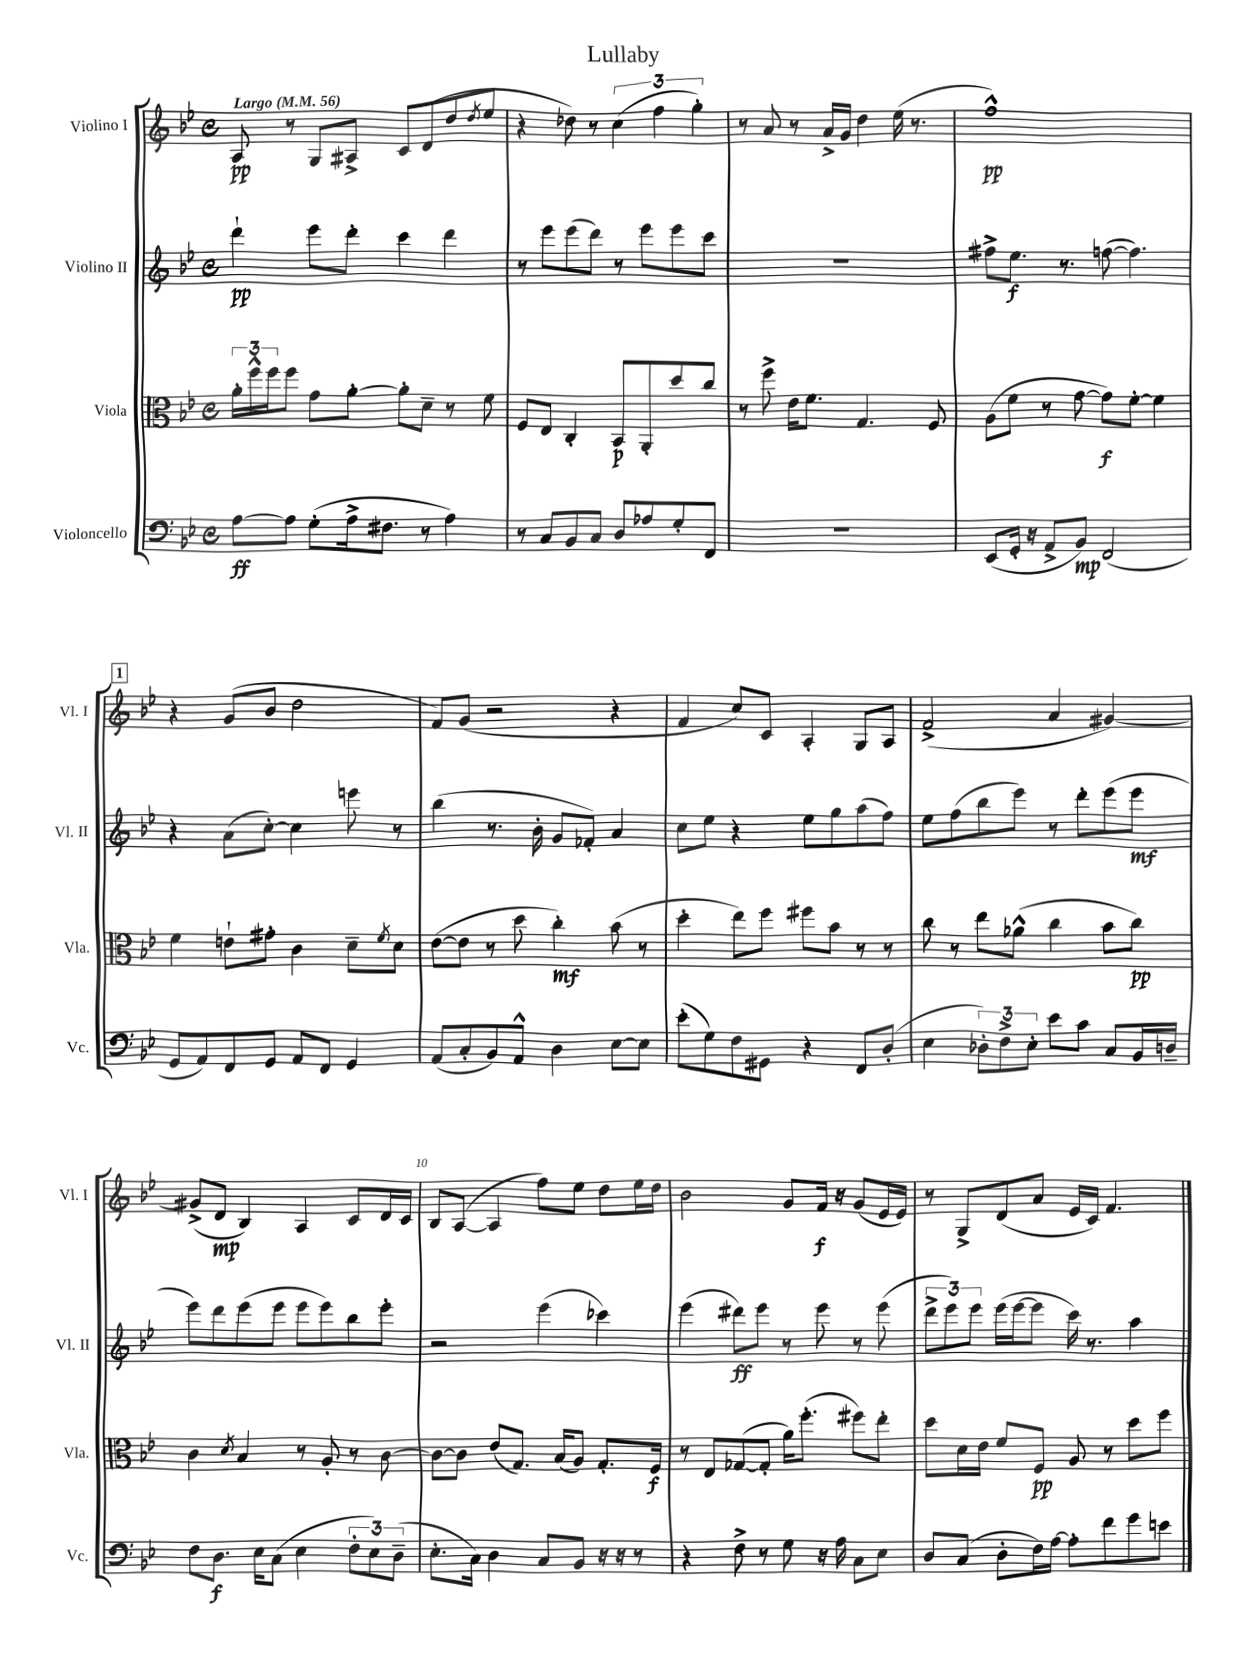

**kern	**kern	**kern	**kern
*staff4	*staff3	*staff2	*staff1
*clefF4	*clefC3	*clefG2	*clefG2
*k[b-e-]	*k[b-e-]	*k[b-e-]	*k[b-e-]
*M4/4	*M4/4	*M4/4	*M4/4
*met(c)	*met(c)	*met(c)	*met(c)
*MM56	*MM56	*MM56	*MM56
[8A	24a'	4ddd`	8A
.	24ff^^	.	.
.	24ff	.	.
8A]	8ff	.	8r
(8G'	8g	8eee-	8G
16A^	[8a'	8ddd'	8A#^
8.F#	.	.	.
.	8a']	4ccc	8c
8r	8d~	.	(8d
4A)	8r	4ddd	8dd
.	.	.	8qdd
.	8f	.	8ee-
=	=	=	=
8r	8F	8r	4r
8C	8E-	8eee-	.
8BB-	4C'	(8eee-	8dd-)
8C	.	8ddd)	8r
8D	8BB-	8r	(6cc
8A-	8AA'	8eee-	.
.	.	.	6ff
8G'	8dd	8eee-	.
.	.	.	6gg')
8FF	8cc	8ccc	.
=	=	=	=
1r	8r	1r	8r
.	8ff^	.	8a
.	16e-	.	8r
.	8.f	.	.
.	.	.	16a^
.	.	.	16g
.	4.G	.	4dd
.	.	.	(16ee-
.	.	.	8.r
.	8F	.	.
=	=	=	=
(8EE-	(8A	8ff#^	1ff^^)
16GG'	8f	8.ee-	.
16r	.	.	.
8AA^	8r	.	.
.	.	8.r	.
8BB-)	[8g	.	.
(2FF	8g])	([8ff	.
.	[8f'	4.ff])	.
.	4f]	.	.
=	=	=	=
8GG	4f	4r	4r
8AA)	.	.	.
8FF	8e`	(8a	(8g
8GG	8g#'	[8cc')	8b-
8AA	4c	4cc]	2dd
8FF	.	.	.
4GG	8d~	8eee	.
.	8qf	.	.
.	8d	8r	.
=	=	=	=
(8AA	([8e-	(4bb-	8f)
8C'	8e-]	.	(8g
8BB-)	8r	8.r	2r
8AA^^	8dd	.	.
.	.	16b-'	.
4D	4cc')	8g	.
.	.	8f-')	.
[8E-	(8b-	4a	4r
8E-]	8r	.	.
=	=	=	=
(8e-'	4dd'	8cc	4f
8G)	.	8ee-	.
8F	8ee-)	4r	8cc)
8GG#	8ff	.	8c
4r	8ff#	8ee-	4A'
.	8b-	8gg	.
8FF	8r	(8aa	8G
(8D'	8r	8ff)	8A
=	=	=	=
4E-	8cc	8ee-	(2f^
.	8r	(8ff	.
12D-')	8ee-	8bb-	.
12F^	.	.	.
.	(8a-^^	8eee-)	.
12E-'	.	.	.
8e-	4cc	8r	4a
8c	.	8ddd'	.
8C	8b-	(8eee-	[4g#)
16BB-	8cc)	8eee-	.
16D~	.	.	.
=	=	=	=
8F	4c	8eee-)	(8g#^]
8.D	.	8ddd	8d
.	8qd	.	.
.	4B-	(8eee-	4B-)
16E-	.	.	.
(8C	.	8eee-	.
4E-	8r	8eee-	4A
.	8A'	8eee-)	.
12F'	8r	8bb-	8c
12E-)	.	.	.
.	[8c	8eee-'	16d
(12D~	.	.	.
.	.	.	16c
=	=	=	=
8.E-'	8c_	2r	8B-
.	8c]	.	([8A
16C)	.	.	.
4D	(8e-	.	4A]
.	8.G)	.	.
8C	.	(4eee-	8ff)
.	(16B-	.	.
8BB-	8A)	.	8ee-
16r	8.G'	4ccc-)	8dd
16r	.	.	.
8r	.	.	16ee-
.	16F	.	16dd
=	=	=	=
4r	8r	(4eee-	2b-
.	8E-	.	.
8F^	([8G-	8ddd#)	.
8r	8G-']	8eee-	.
8G	16a)	8r	8g
.	(8.ff'	.	.
16r	.	8eee-	16f
16A	.	.	16r
8C	8ff#)	8r	(8g
8E-	8ee-'	(8eee-	16e-
.	.	.	16e-)
=	=	=	=
8D	8dd	12ddd^	8r
.	.	12eee-)	.
(8C	16d	.	8G^
.	.	12eee-	.
.	16e-	.	.
8D'	8f	(16eee-	(8d
.	.	[16eee-	.
16F)	8F	8eee-]	8a
[16A	.	.	.
8A']	8A	16ccc)	16e-
.	.	8.r	16c)
8f	8r	.	4.f
8g	8dd	4aa	.
8e	8ff	.	.
==	==	==	==
*-	*-	*-	*-
